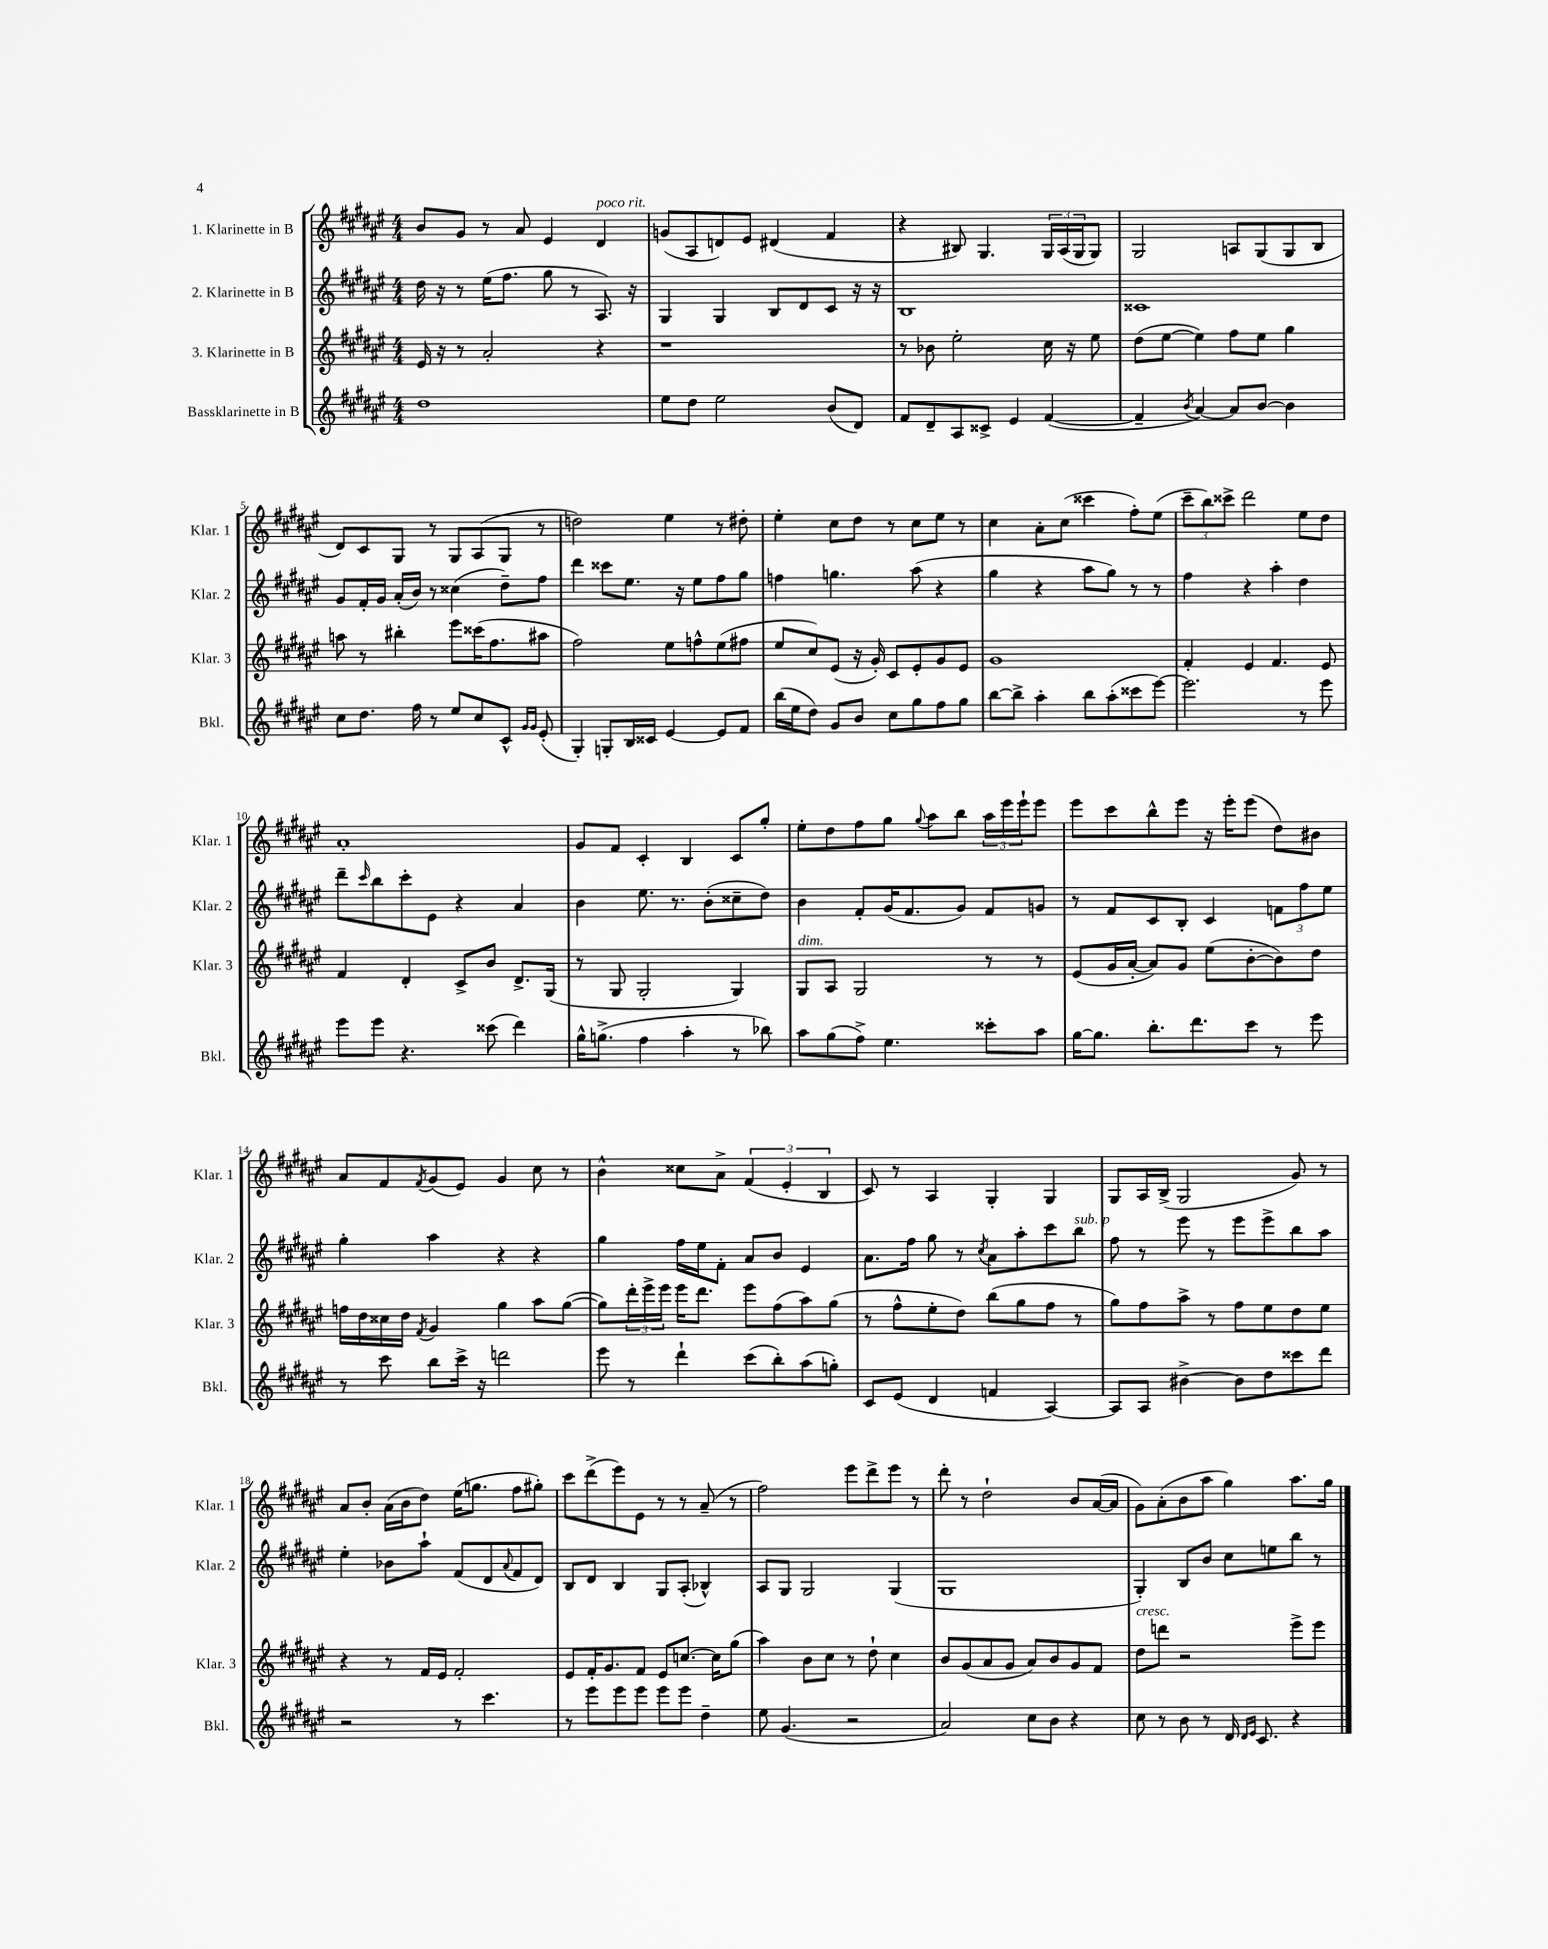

**kern	**kern	**kern	**kern
*staff4	*staff3	*staff2	*staff1
*clefG2	*clefG2	*clefG2	*clefG2
*k[f#c#g#d#a#e#]	*k[f#c#g#d#a#e#]	*k[f#c#g#d#a#e#]	*k[f#c#g#d#a#e#]
*M4/4	*M4/4	*M4/4	*M4/4
1dd#	16e#	16dd#	8b
.	16r	16r	.
.	8r	8r	8g#
.	2a#'	(16ee#	8r
.	.	8.ff#	.
.	.	.	8a#
.	.	8gg#	4e#
.	.	8r	.
.	4r	8.A#)	4d#
.	.	16r	.
=	=	=	=
8ee#	1r	4G#	(8g
8dd#	.	.	8A#
2ee#	.	4G#	8d)
.	.	.	8e#
.	.	8B	(4d#
.	.	8d#	.
(8b	.	8c#	4f#
8d#)	.	16r	.
.	.	16r	.
=	=	=	=
8f#	8r	1B	4r
8d#~	8b-	.	.
8A#	2ee#'	.	8B#)
8c##^	.	.	4.G#
4e#	.	.	.
([4f#	16cc#	.	24G#
.	.	.	(24A#
.	16r	.	.
.	.	.	24G#
.	8ee#	.	8G#)
=	=	=	=
4f#~]	(8dd#	1c##	2G#
.	[8ee#	.	.
8qb	.	.	.
[4a#)	4ee#])	.	.
8a#]	8ff#	.	8A
[8b	8ee#	.	(8G#
4b]	4gg#	.	8G#
.	.	.	8B
=	=	=	=
8cc#	8aa	8g#	8d#)
8.dd#	8r	16f#'	8c#
.	.	16g#	.
.	4bb#'	(16a#'	8G#
16ff#	.	16b)	.
8r	.	8r	8r
8ee#	8eee#	(4cc##	8G#
8cc#	(16ccc##	.	(8A#
.	8.ff#	.	.
8c#^^	.	8dd#~)	8G#
16qqg#	.	.	.
16qqg#	.	.	.
(8e#'	8aa#	8ff#	8r
=	=	=	=
4G#')	2ff#)	4ddd#	2dd)
8G'	.	8ccc##	.
16B	.	8.ee#	.
16c##	.	.	.
[4e#	8ee#	.	4ee#
.	.	16r	.
.	8ff^^	8ee#	.
8e#]	(8ee#	8ff#	8r
8f#	8ff#	8gg#	8dd#'
=	=	=	=
(16bb	8ee#	4ff	4ee#'
16ee#	.	.	.
8dd#)	8cc#)	.	.
8g#	(8e#	4.gg	8cc#
8b	16r	.	8dd#
.	16g#')	.	.
8cc#	8c#	.	8r
8gg#	8e#'	(8aa#	8cc#
8ff#	8g#	4r	8ee#
8gg#	8e#	.	8r
=	=	=	=
[8bb	1g#	4gg#	4cc#
8bb^]	.	.	.
4aa#'	.	4r	8a#'
.	.	.	(8cc#
8bb	.	8aa#	4ccc##
(8aa#'	.	8gg#)	.
8ccc##	.	8r	8ff#')
[8eee#)	.	8r	(8ee#
=	=	=	=
2.eee#]	4f#'	4ff#	12ccc#~
.	.	.	12bb)
.	.	.	12ccc##^
.	4e#	4r	2ddd#
.	4.f#	4aa#'	.
8r	.	4dd#	8ee#
8eee#	8e#	.	8dd#
=	=	=	=
8eee#	4f#	8ddd#~	1a#'
.	.	16qqccc#	.
8eee#	.	8bb	.
4.r	4d#'	8ccc#'	.
.	.	8e#	.
.	8c#^	4r	.
(8ccc##	8b	.	.
4ddd#)	8.d#^	4a#	.
.	(16G#	.	.
=	=	=	=
16gg#^^	8r	4b	8g#
(8.gg^	.	.	.
.	8G#	.	8f#
4ff#	2G#'	8.ee#	4c#'
.	.	8.r	.
4aa#'	.	.	4B
.	.	(8b'	.
8r	4G#)	8cc##~	8c#
8bb-)	.	8dd#)	8gg#'
=	=	=	=
8aa#	8G#	4b	8ee#'
(8gg#	8A#	.	8dd#
8ff#^)	2G#	8f#'	8ff#
4.ee#	.	(16g#	8gg#
.	.	8.f#	.
.	.	.	8qqgg#
.	.	.	8aa#
.	.	8g#)	8bb
8ccc##'	8r	8f#	24aa#
.	.	.	24eee#
.	.	.	24eee#`
8aa#	8r	8g	8eee#
=	=	=	=
[16gg#	(8e#	8r	8eee#
8.gg#]	.	.	.
.	16g#	8f#	8ccc#
.	[16a#'	.	.
8.bb'	8a#])	8c#	8bb^^
.	8g#	8B'	8eee#
8.ddd#	.	.	.
.	(8ee#	4c#	16r
.	.	.	16eee#'
8ccc#	[8b'	.	(8eee#
8r	8b])	12f	8dd#)
.	.	12ff#	.
8eee#	8dd#	.	8b#
.	.	12ee#	.
=	=	=	=
8r	16ff	4gg#'	8a#
.	16dd#	.	.
8ccc#	16cc##	.	8f#
.	16dd#	.	.
.	8qf#	.	8qf#
8bb	4g#	4aa#	(8g#
16ccc#^	.	.	8e#)
16r	.	.	.
2ddd	4gg#	4r	4g#
.	8aa#	4r	8cc#
.	([8gg#	.	8r
=	=	=	=
8eee#	8gg#])	4gg#	4b^^
8r	24ddd#'	.	.
.	24eee#^	.	.
.	24eee#	.	.
4ddd#`	16eee#	16ff#	8cc##
.	8.ddd#	16ee#	.
.	.	8f#'	8a#^
(8ccc#	8eee#	8a#	(6f#
8bb')	(8ff#	8b	.
.	.	.	6e#'
(8aa#	8aa#)	4e#	.
.	.	.	6B
8gg')	(8gg#	.	.
=	=	=	=
8c#	8r	8.a#	8c#)
(8e#	8ff#^^	.	8r
.	.	16ff#	.
4d#	8ee#'	8gg#	4A#
.	8dd#)	8r	.
.	.	8qcc#	.
4f	(8bb	8a#	4G#'
.	8gg#	8aa#'	.
[4A#)	8ff#	8ccc#	4G#
.	8r	8bb	.
=	=	=	=
8A#]	8gg#)	8ff#	8G#
8A#	8ff#	8r	16A#
.	.	.	(16B^
[4b#^	8aa#^	8eee#	2G#
.	8r	8r	.
8b#]	8ff#	8eee#	.
8dd#	8ee#	8eee#^	.
8ccc##	8dd#	8bb	8g#)
8ddd#	8ee#	8aa#	8r
=	=	=	=
2r	4r	4ee#'	8a#
.	.	.	8b'
.	8r	8b-	(16a#
.	.	.	16b
.	16f#	8aa#`	8dd#)
.	16e#	.	.
8r	2f#'	(8f#	(16ee#
.	.	.	8.gg
4.ccc#	.	8d#	.
.	.	8qqa#	.
.	.	8f#	8ff#
.	.	8d#)	8gg#')
=	=	=	=
8r	8e#	8B	8ccc#
8eee#	16f#'	8d#	(8ddd#^
.	8.g#	.	.
8eee#	.	4B	8eee#)
8eee#	8f#	.	8e#
8eee#	8e#	8G#	8r
8eee#	[8.cc	(8A#'	8r
4dd#~	.	4B-^^)	(8a#~
.	16cc]	.	.
.	(8gg#	.	8r
=	=	=	=
8ee#	4aa#)	8A#	2ff#)
(4.g#	.	8G#	.
.	8b	2G#	.
.	8cc#	.	.
2r	8r	.	8eee#
.	8dd#`	.	8ddd#^
.	4cc#	(4G#	8eee#
.	.	.	8r
=	=	=	=
2a#)	8b	1G#	8ddd#'
.	(8g#	.	8r
.	8a#	.	2dd#`
.	8g#	.	.
8cc#	8a#)	.	.
8b	8b	.	.
4r	8g#	.	8b
.	8f#	.	([16a#
.	.	.	16a#]
=	=	=	=
8cc#	8dd#	4G#')	8g#)
8r	8ddd	.	(8a#'
8b	2r	8B	8b
8r	.	8b	8aa#
16d#	.	8cc#	4gg#)
16qqd#	.	.	.
16qqe#	.	.	.
8.c#	.	.	.
.	.	8ee	.
4r	8eee#^	8bb	8.aa#
.	8eee#	8r	.
.	.	.	16gg#
==	==	==	==
*-	*-	*-	*-
